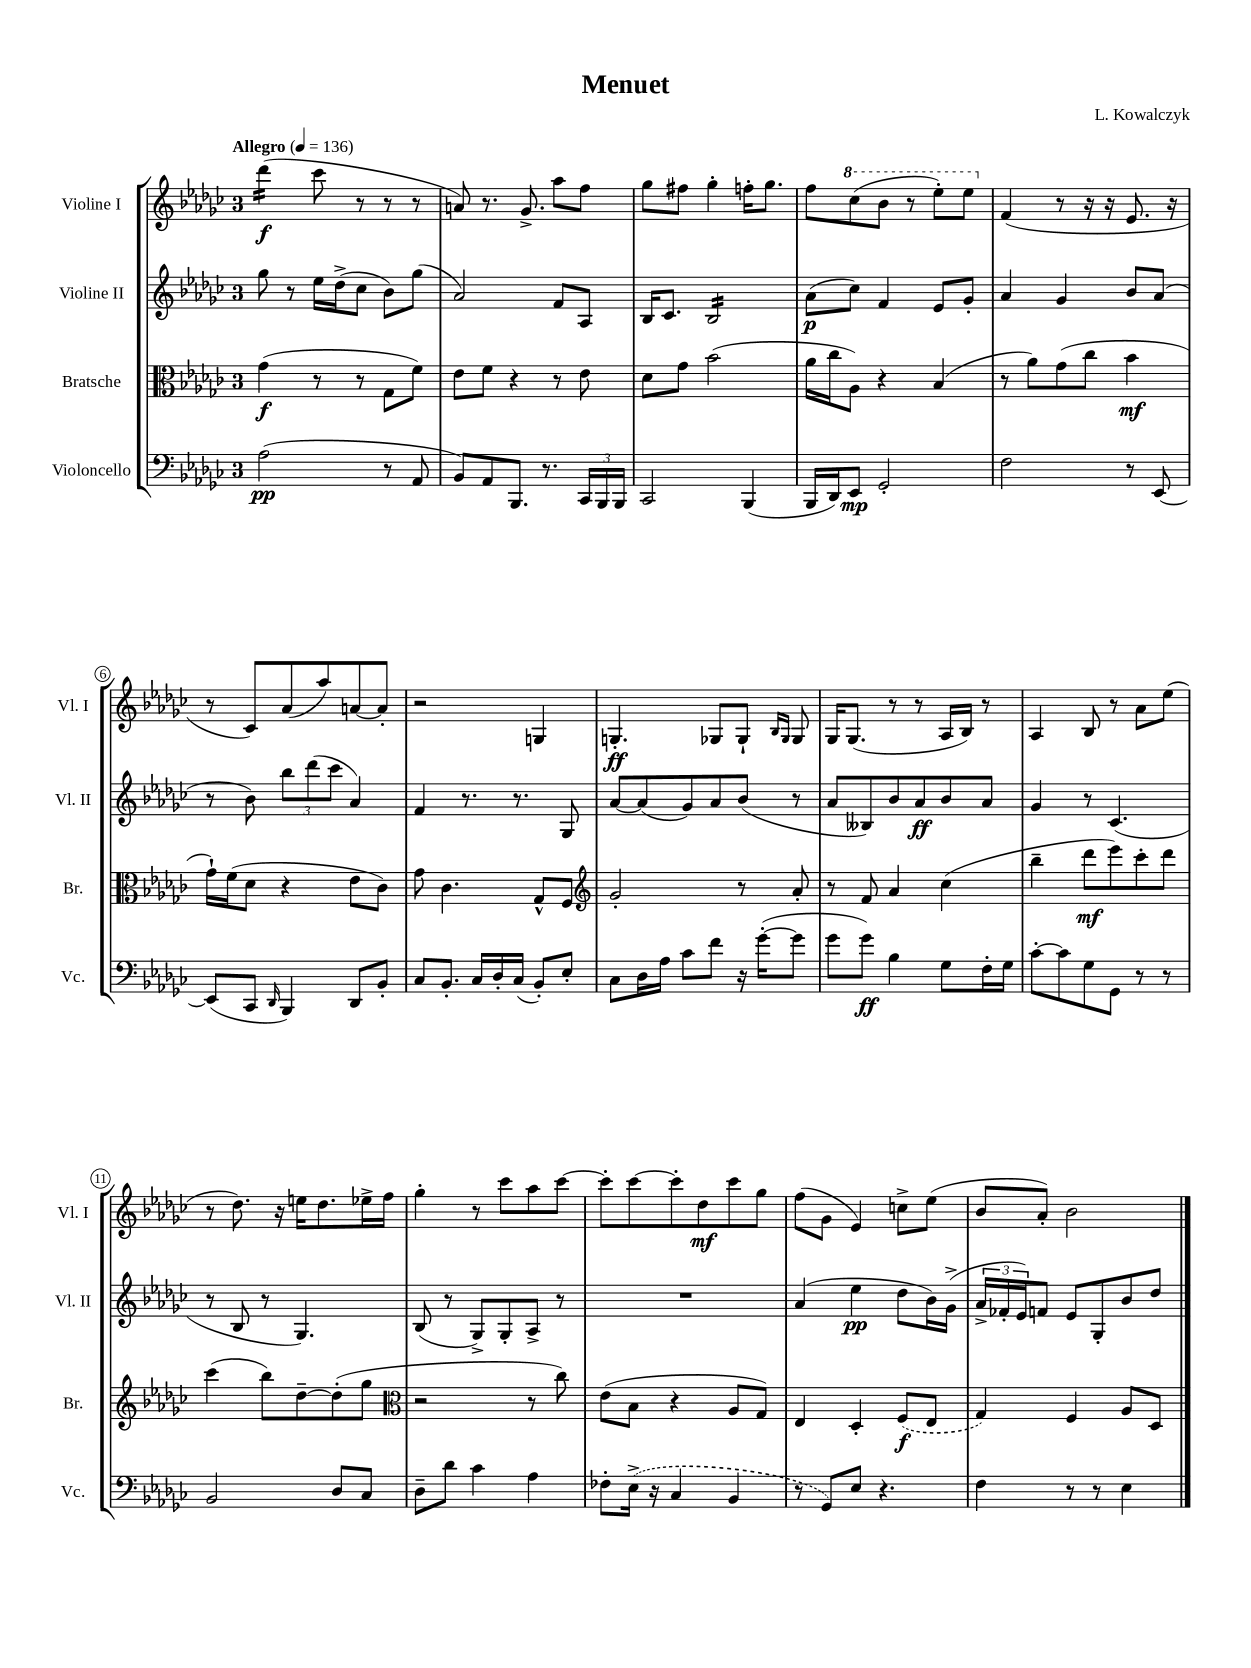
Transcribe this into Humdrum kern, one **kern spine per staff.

**kern	**kern	**kern	**kern
*staff4	*staff3	*staff2	*staff1
*clefF4	*clefC3	*clefG2	*clefG2
*k[b-e-a-d-g-c-]	*k[b-e-a-d-g-c-]	*k[b-e-a-d-g-c-]	*k[b-e-a-d-g-c-]
*M3/4	*M3/4	*M3/4	*M3/4
*MM136	*MM136	*MM136	*MM136
(2A-	(4g-	8gg-	(4ddd-
.	.	8r	.
.	8r	16ee-	8ccc-
.	.	(16dd-^	.
.	8r	8cc-	8r
8r	8G-	8b-)	8r
8AA-	8f)	(8gg-	8r
=	=	=	=
8BB-)	8e-	2a-)	8a)
8AA-	8f	.	8.r
8.BBB-	4r	.	.
.	.	.	8.g-^
8.r	.	.	.
.	8r	8f	8aa-
24CC-	8e-	8A-	8ff
24BBB-	.	.	.
24BBB-	.	.	.
=	=	=	=
2CC-	8d-	16B-	8gg-
.	.	8.c-	.
.	8g-	.	8ff#
.	(2b-	2B-	4gg-'
(4BBB-	.	.	16ff'
.	.	.	8.gg-
=	=	=	=
16BBB-	16a-	(8a-	8ff
16DD-)	16cc-	.	.
8EE-	8A-)	8cc-)	(8ccc-
2GG-'	4r	4f	8bb-
.	.	.	8r
.	(4B-	8e-	8eee-')
.	.	8g-'	8eee-
=	=	=	=
2F	8r	4a-	(4f
.	8a-)	.	.
.	(8g-	4g-	8r
.	8cc-	.	16r
.	.	.	16r
8r	4b-	8b-	8.e-
[8EE-	.	(8a-	.
.	.	.	16r
=	=	=	=
(8EE-]	16g-`)	8r	8r
.	(16f	.	.
8CC-	8d-	8b-)	8c-)
16qqDD-	.	.	.
4BBB-)	4r	12bb-	(8a-
.	.	(12ddd-	.
.	.	.	8aa-)
.	.	12ccc-	.
8DD-	8e-	4a-)	[8a
8BB-'	8c-)	.	8a']
=	=	=	=
8C-	8g-	4f	2r
8.BB-'	4.c-	.	.
.	.	8.r	.
16C-	.	.	.
16D-'	.	.	.
(16C-	.	8.r	.
8BB-')	8G-^^	.	4G
8E-'	8F	8G-	.
=	=	=	=
*	*clefG2	*	*
8C-	2g-'	[8a-	4.G'
16D-	.	(8a-]	.
16A-	.	.	.
8c-	.	8g-)	.
8f	.	8a-	8G-
16r	8r	(8b-	8G-`
([16g-'	.	.	.
.	.	.	16qqB-
.	.	.	16qqG-
8g-]	8a-'	8r	8G-
=	=	=	=
8g-	8r	8a-	16G-
.	.	.	(8.G-
8g-)	8f	8B--)	.
4B-	4a-	8b-	8r
.	.	8a-	8r
8G-	(4cc-	8b-	16A-
.	.	.	16B-)
16F'	.	8a-	8r
16G-	.	.	.
=	=	=	=
[8c-'	4bb-~	4g-	4A-
8c-]	.	.	.
8G-	8ddd-	8r	8B-
8GG-	8eee-)	(4.c-	8r
8r	8ccc-'	.	8a-
8r	8ddd-	.	(8ee-
=	=	=	=
2BB-	(4ccc-	8r	8r
.	.	8B-	8.dd-)
.	8bb-)	8r	.
.	.	.	16r
.	[8dd-~	4.G-)	16ee
.	.	.	8.dd-
8D-	(8dd-']	.	.
8C-	8gg-	.	16ee-^
.	.	.	16ff
=	=	=	=
*	*clefC3	*	*
8D-~	2r	(8B-	4gg-'
8d-	.	8r	.
4c-	.	8G-^)	8r
.	.	8G-'	8ccc-
4A-	8r	8A-^	8aa-
.	8cc-)	8r	[8ccc-
=	=	=	=
8F-'	(8e-	2.r	8ccc-']
(16E-^	8B-	.	[8ccc-
16r	.	.	.
4C-	4r	.	8ccc-']
.	.	.	8dd-
4BB-	8A-	.	8ccc-
.	8G-)	.	8gg-
=	=	=	=
8r	4E-	(4a-	(8ff
8GG-)	.	.	8g-
8E-	4D-'	4ee-	4e-)
4.r	.	.	.
.	(8F	8dd-	8cc^
.	8E-	16b-)	(8ee-
.	.	(16g-^	.
=	=	=	=
4F	4G-)	24a-^	8b-
.	.	24f-'	.
.	.	24e-)	.
.	.	8f	8a-')
8r	4F	8e-	2b-
8r	.	8G-'	.
4E-	8A-	8b-	.
.	8D-	8dd-	.
==	==	==	==
*-	*-	*-	*-
